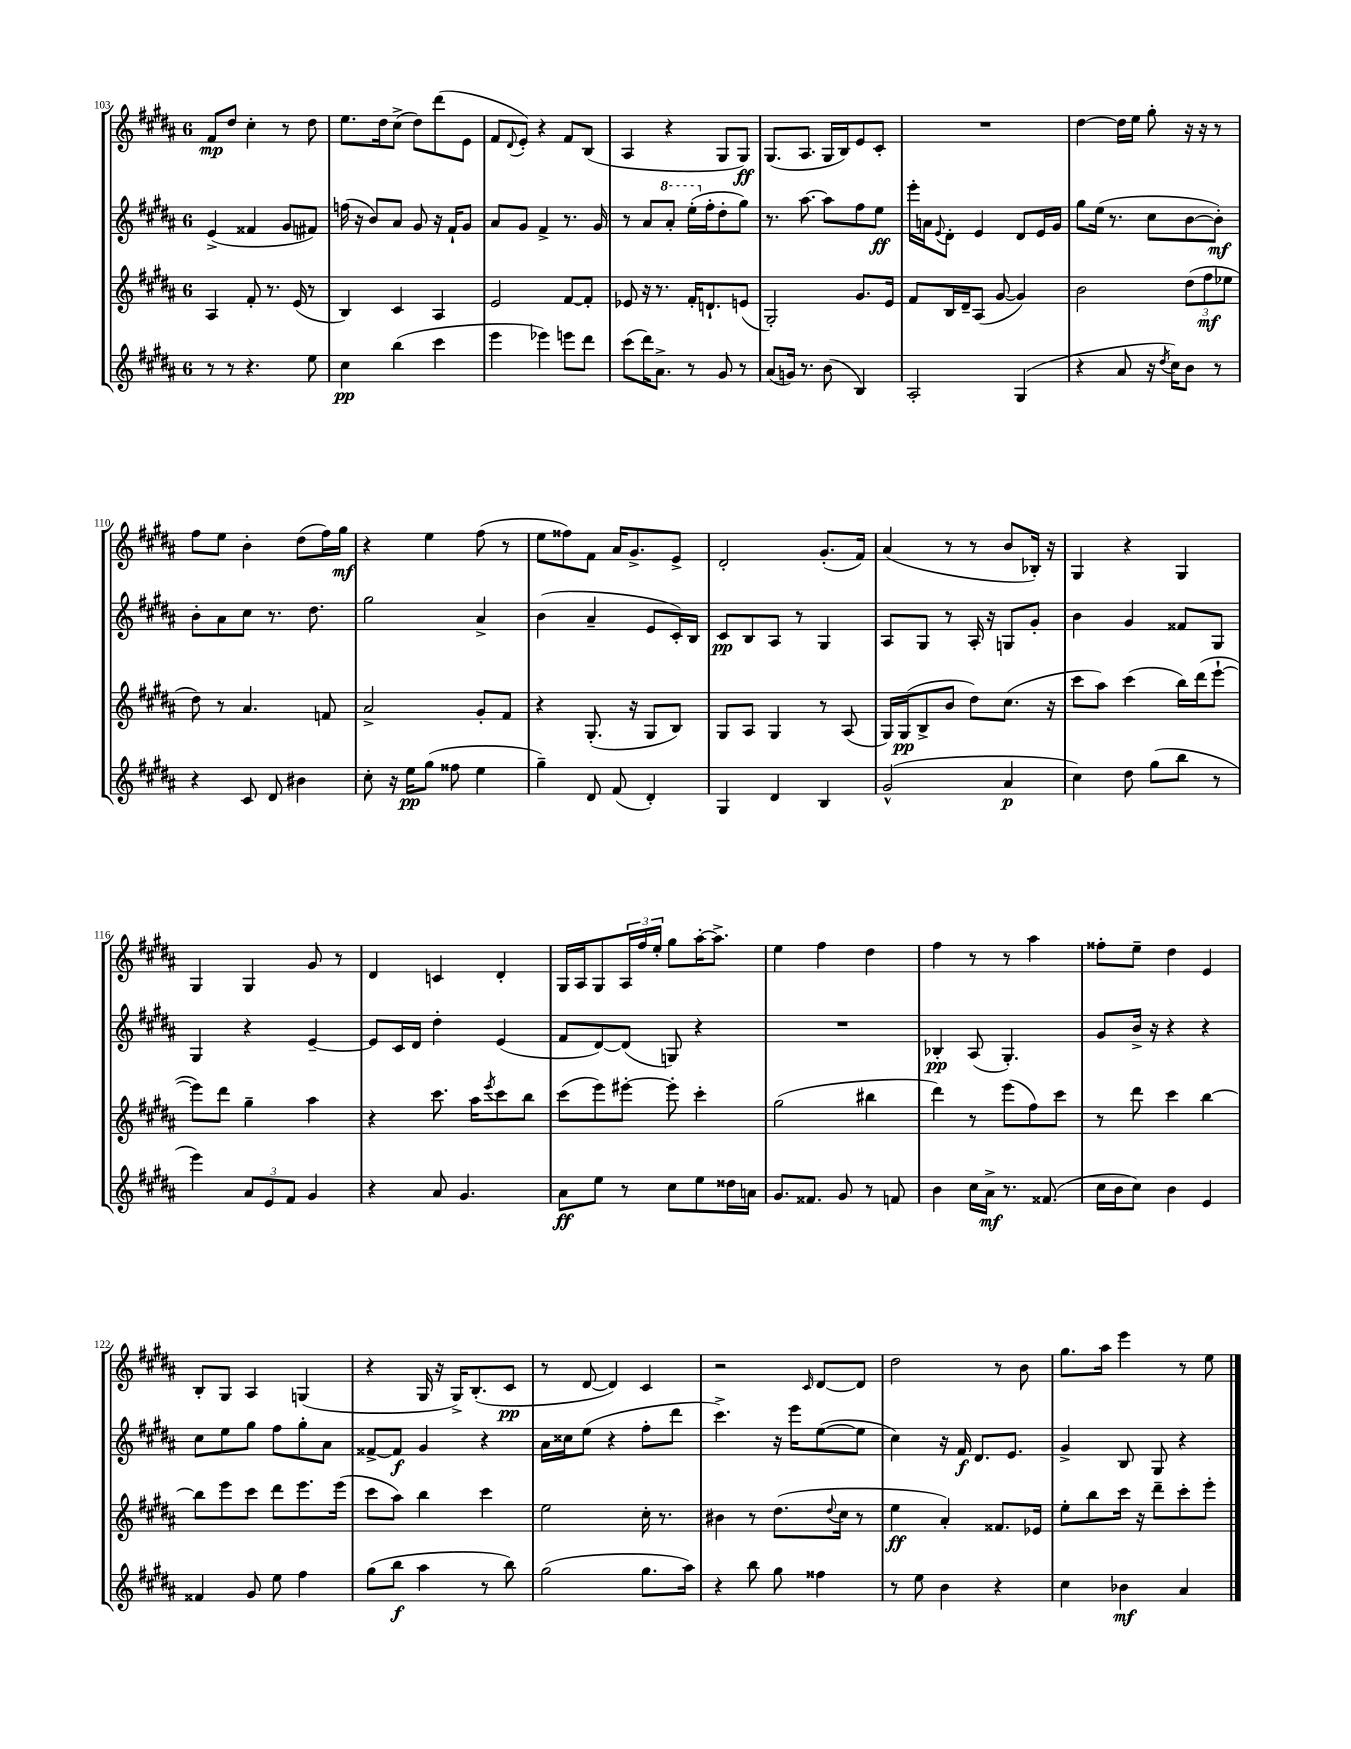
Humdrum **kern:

**kern	**kern	**kern	**kern
*staff4	*staff3	*staff2	*staff1
*clefG2	*clefG2	*clefG2	*clefG2
*k[f#c#g#d#a#]	*k[f#c#g#d#a#]	*k[f#c#g#d#a#]	*k[f#c#g#d#a#]
*M6/8	*M6/8	*M6/8	*M6/8
8r	4A#	(4e^	8f#
8r	.	.	8dd#
4.r	8f#'	4f##	4cc#'
.	8.r	.	.
.	.	8g#	8r
.	(16e	.	.
8ee	8r	8f#)	8dd#
=	=	=	=
4cc#	4B)	(16ff	8.ee
.	.	16r	.
.	.	8b)	.
.	.	.	16dd#
(4bb	4c#	8a#	(8cc#^
.	.	8g#	8dd#)
4ccc#	4A#	16r	(8ddd#
.	.	16f#`	.
.	.	8g#	8e
=	=	=	=
4eee	2e	8a#	8f#
.	.	.	8qqd#
.	.	8g#	8e')
4eee-)	.	4f#^	4r
8eee	[8f#	8.r	8f#
8ddd#	8f#']	.	(8B
.	.	16g#	.
=	=	=	=
(8ccc#	8e-	8r	4A#
16ddd#)	16r	8a#	.
8.a#^	8.r	.	.
.	.	8aa#'	4r
8r	16f#'	(16eee'	.
.	8.d`	16ff#'	.
8g#	.	8dd#'	8G#
8r	(8e	8gg#)	8G#)
=	=	=	=
(8a#	2G#')	8.r	(8.G#
16g)	.	.	.
8.r	.	[8.aa#	8.A#
(8b	.	8aa#]	16G#
.	.	.	16B)
4B)	8.g#	8ff#	8e
.	.	8ee	8c#'
.	16e	.	.
=	=	=	=
2A#'	8f#	16eee'	2.r
.	.	16a	.
.	.	8qqe	.
.	16B	8d#'	.
.	16d#~	.	.
.	(8A#	4e	.
.	[8g#	.	.
(4G#	4g#])	8d#	.
.	.	16e	.
.	.	16g#	.
=	=	=	=
4r	2b	8gg#	[4dd#
.	.	(16ee	.
.	.	8.r	.
8a#	.	.	16dd#]
.	.	.	16ee
16r	.	8cc#	8gg#'
8qdd#	.	.	.
16cc#)	.	.	.
8b	(12dd#	[8b	16r
.	.	.	16r
.	12ff#	.	.
8r	.	8b'])	8r
.	12ee-	.	.
=	=	=	=
4r	8dd#)	8b'	8ff#
.	8r	8a#	8ee
8c#	4.a#	8cc#	4b'
8d#	.	8.r	.
4b#	.	.	(8dd#
.	.	8.dd#	.
.	8f	.	16ff#)
.	.	.	16gg#
=	=	=	=
8cc#'	2a#^	2gg#	4r
16r	.	.	.
16ee	.	.	.
(8gg#	.	.	4ee
8ff##	.	.	.
4ee	8g#'	4a#^	(8ff#
.	8f#	.	8r
=	=	=	=
4gg#~)	4r	(4b	8ee
.	.	.	8ff##)
8d#	(8.G#'	4a#~	8f#
(8f#	.	.	16a#
.	16r	.	8.g#^
4d#')	8G#	8e	.
.	8B)	16c#')	8e^
.	.	16B	.
=	=	=	=
4G#	8G#	8c#	2d#'
.	8A#	8B	.
4d#	4G#	8A#	.
.	.	8r	.
4B	8r	4G#	(8.g#'
.	(8A#	.	.
.	.	.	16f#)
=	=	=	=
(2g#^^	16G#)	8A#	(4a#
.	(16G#	.	.
.	8B^	8G#	.
.	8b	8r	8r
.	8dd#)	16A#'	8r
.	.	16r	.
4a#	(8.cc#	8G	8b
.	.	8g#'	16B-')
.	16r	.	16r
=	=	=	=
4cc#)	8ccc#	4b	4G#
.	8aa#)	.	.
8dd#	(4ccc#	4g#	4r
(8gg#	.	.	.
8bb	16bb)	8f##	4G#
.	(16ddd#	.	.
8r	[8eee`	8G#	.
=	=	=	=
4eee)	8eee])	4G#	4G#
.	8ddd#	.	.
12a#	4gg#~	4r	4G#
12e	.	.	.
12f#	.	.	.
4g#	4aa#	[4e~	8g#
.	.	.	8r
=	=	=	=
4r	4r	8e]	4d#
.	.	16c#	.
.	.	16d#	.
8a#	8.ccc#	4dd#'	4c
4.g#	.	.	.
.	16aa#	.	.
.	8qeee	.	.
.	8ccc#	(4e	4d#'
.	8bb	.	.
=	=	=	=
8a#	(8ccc#	8f#	16G#
.	.	.	16A#
8ee	8eee)	[8d#)	8G#
8r	[8eee#'	(8d#]	24A#
.	.	.	24ff#
.	.	.	24ee'
8cc#	8eee#']	8G)	8gg#
8ee	4ccc#'	4r	[16aa#'
.	.	.	8.aa#^]
16dd##	.	.	.
16a	.	.	.
=	=	=	=
8.g#	(2gg#	2.r	4ee
8.f##	.	.	.
.	.	.	4ff#
8g#	.	.	.
8r	4bb#	.	4dd#
8f	.	.	.
=	=	=	=
4b	4ddd#)	4B-'	4ff#
16cc#	8r	(8A#	8r
16a#^	.	.	.
8.r	(8eee	4.G#')	8r
.	8ff#)	.	4aa#
(8.f##	.	.	.
.	8ccc#	.	.
=	=	=	=
16cc#	8r	8g#	8ff##'
16b	.	.	.
8cc#)	8ddd#	16b^	8ee~
.	.	16r	.
4b	4ccc#	4r	4dd#
4e	[4bb	4r	4e
=	=	=	=
4f##	8bb]	8cc#	8B'
.	8eee	8ee	8G#
8g#	8ccc#	8gg#	4A#
8ee	8ddd#	8ff#	.
4ff#	8.eee	8gg#'	(4G
.	.	8a#	.
.	(16eee	.	.
=	=	=	=
(8gg#	8ccc#	[8f##^	4r
8bb	8aa#)	8f##]	.
4aa#	4bb	4g#	16G#
.	.	.	16r
.	.	.	16G#^)
.	.	.	(8.B'
8r	4ccc#	4r	.
8bb)	.	.	8c#
=	=	=	=
(2gg#	2ee	16a#	8r
.	.	16cc##	.
.	.	(8ee	[8d#
.	.	4r	4d#])
8.gg#	16cc#'	8ff#'	4c#
.	8.r	.	.
.	.	8ddd#	.
16aa#)	.	.	.
=	=	=	=
4r	4b#	4.ccc#^)	2r
8bb	8r	.	.
8gg#	(8.dd#	16r	.
.	.	16eee	.
.	.	.	16qqc#
4ff##	.	([8ee	[8d#
.	8qqdd#	.	.
.	16cc#	.	.
.	8r	8ee]	8d#]
=	=	=	=
8r	4ee	4cc#)	2dd#
8ee	.	.	.
4b	4a#')	16r	.
.	.	16f#	.
.	.	8.d#	.
4r	8.f##	.	8r
.	.	8.e	.
.	.	.	8b
.	16e-	.	.
=	=	=	=
4cc#	8ee'	4g#^	8.gg#
.	8bb	.	.
.	.	.	16aa#
4b-	16ccc#	8B	4eee
.	16r	.	.
.	8ddd#~	8G#	.
4a#	8ccc#'	4r	8r
.	8eee'	.	8ee
==	==	==	==
*-	*-	*-	*-
